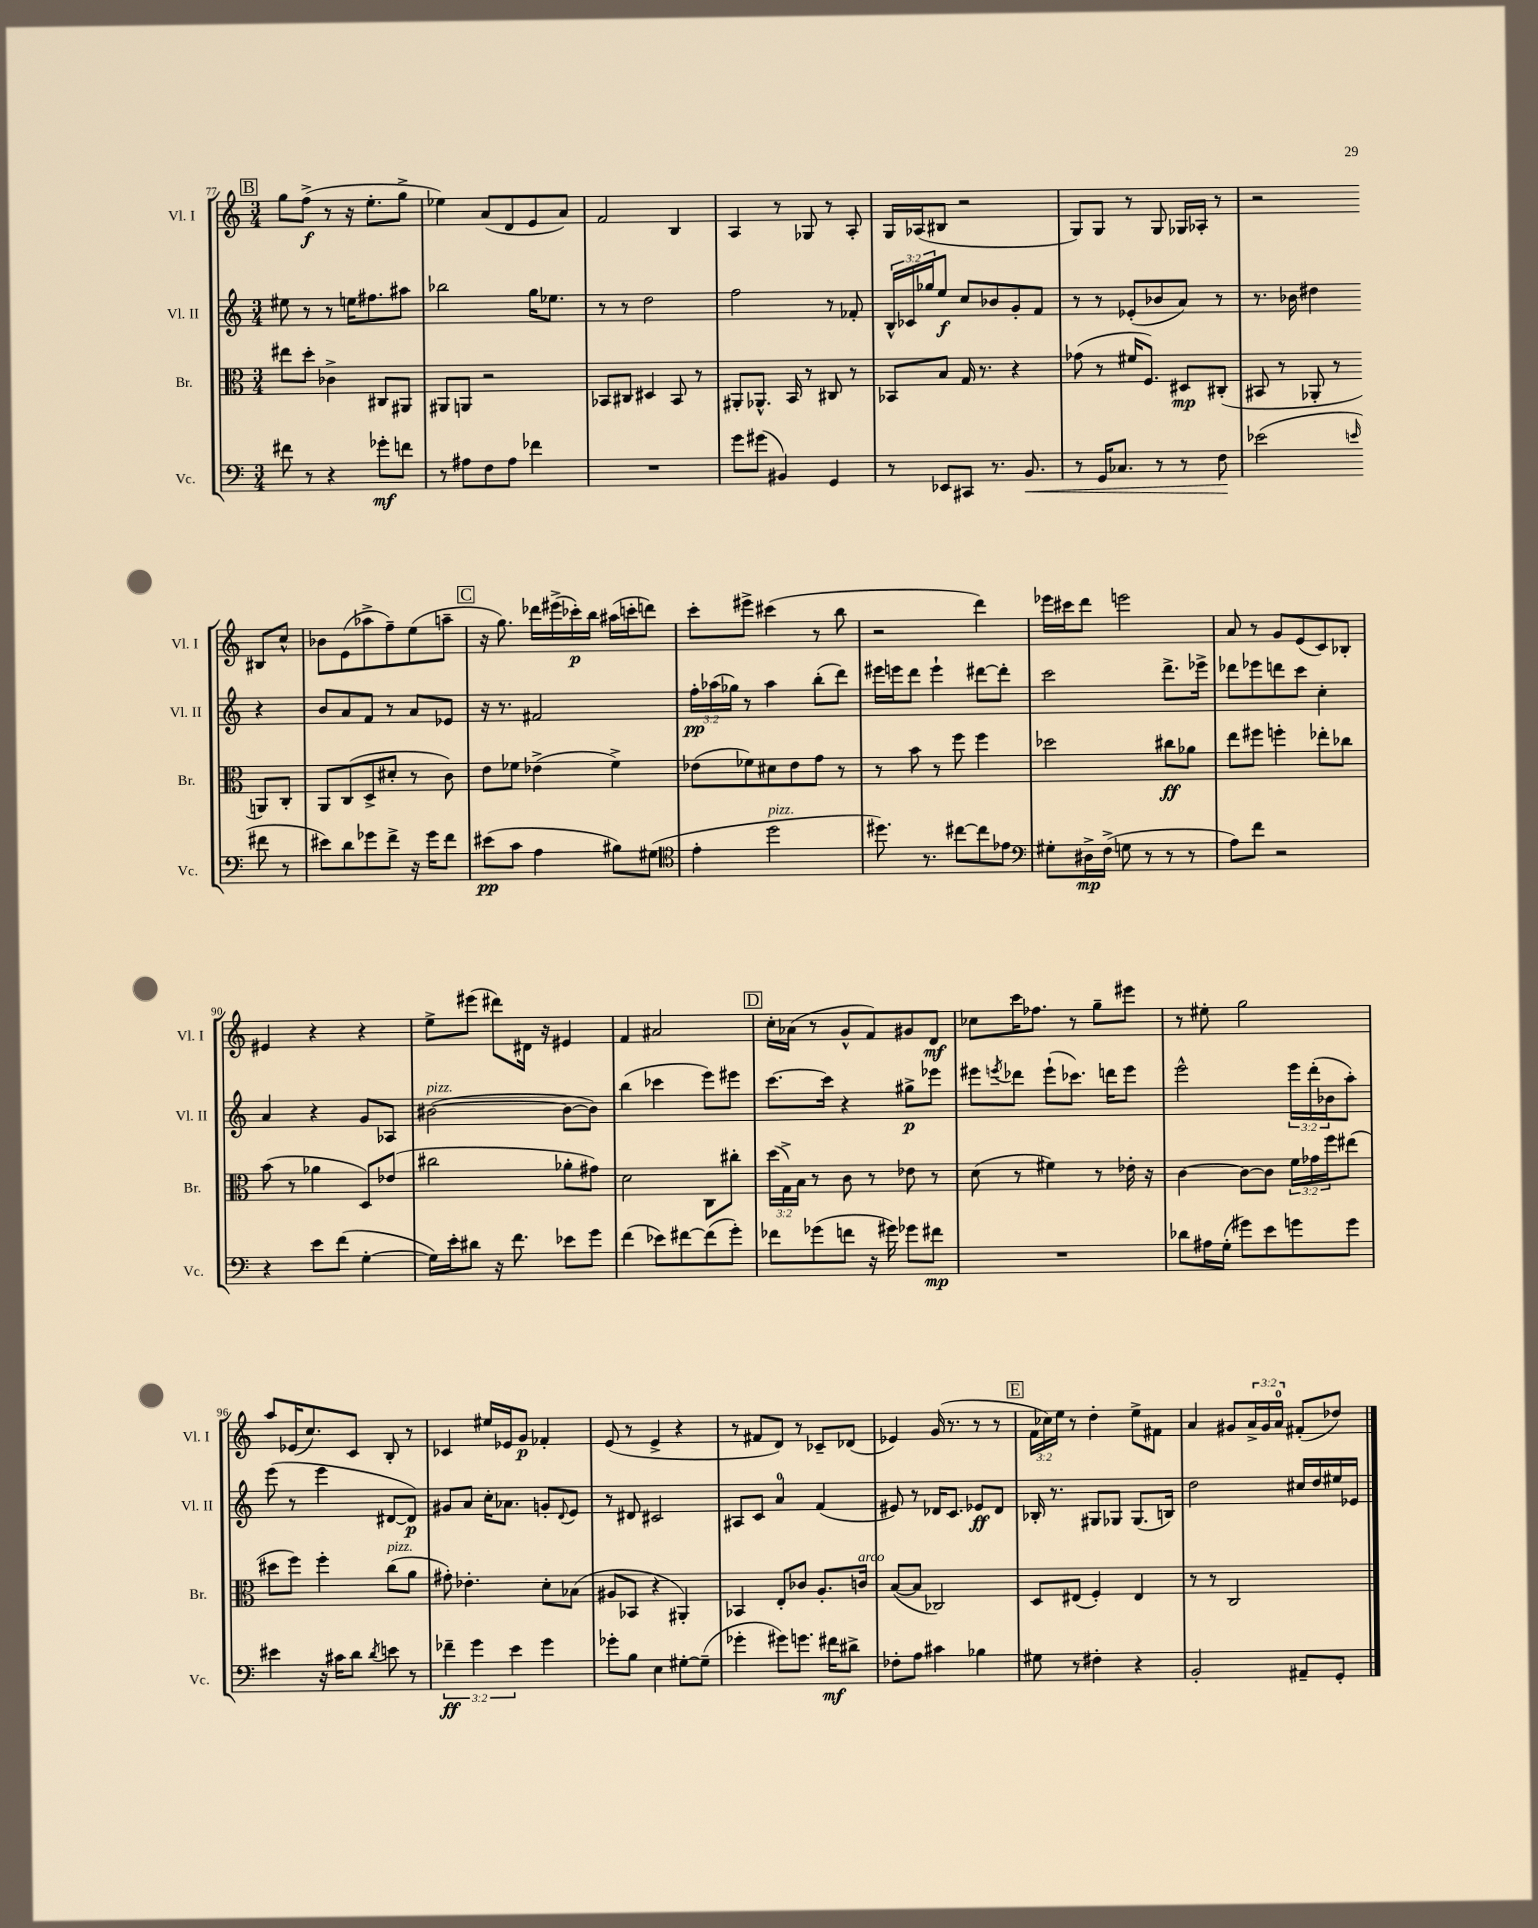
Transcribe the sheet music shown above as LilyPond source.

<<
\new StaffGroup <<
\new Staff = "s0" \with { instrumentName = "Vl. I" shortInstrumentName = "Vl. I" } {
    \clef treble \key c \major \numericTimeSignature \time 3/4 \override Staff.TupletNumber.text = #tuplet-number::calc-fraction-text
    \mark \markup { \box "B" } g''8 f''8->\f( r8 r16 e''8.-. g''8-> |
    ees''4) a'8( d'8 e'8 a'8) |
    f'2 b4 |
    a4 r8 ges8 r8 a8-. |
    g16 aes16( bis8 r2 |
    g8) g8 r8 g8 ges16 aes16-. r8 |
    r2 bis8 c''8-^ |
    bes'8 e'8( aes''8-> f''8--) e''8( a''8-- |
    \mark \markup { \box "C" } r16 g''8.) des'''16 eis'''16->( ces'''16-.\p) b''16 ais''16( c'''16-. d'''8) |
    c'''8-. eis'''8-> cis'''4( r8 b''8 |
    r2 d'''4) |
    ees'''16 cis'''16 d'''8 e'''2 |
    a'8 r8 g'8 e'8( c'8) bes8-. |
    eis'4 r4 r4 |
    e''8-> eis'''8( dis'''8) dis'16 r16 eis'4 |
    f'4 ais'2 |
    \mark \markup { \box "D" } c''16-. aes'16( r8 g'8-^ f'8) gis'8 d'8\mf |
    ces''8 c'''16 fes''8. r8 g''8-- eis'''8 |
    r8 eis''8-. g''2 |
    a''8 ees'16( c''8.) c'8 b8-. r8 |
    ces'4 eis''16 ees'16 g'8\p fes'4-. |
    e'8( r8 e'4-> r4 |
    r8 fis'8 d'8) r8 ces'8-- des'8( |
    ees'4) g'16( r8. r8 r8 |
    \mark \markup { \box "E" } \tuplet 3/2 { f'16 ces''16) e''16 } r8 d''4-. e''8-> fis'8 |
    a'4 gis'8 \tuplet 3/2 { a'16-> gis'16 a'16-0 } fis'8-.( des''8) \bar "|." |
}
\new Staff = "s1" \with { instrumentName = "Vl. II" shortInstrumentName = "Vl. II" } {
    \clef treble \key c \major \numericTimeSignature \time 3/4 \override Staff.TupletNumber.text = #tuplet-number::calc-fraction-text
    \mark \markup { \box "B" } eis''8 r8 r8 e''16 fis''8. ais''8 |
    bes''2 g''16 ees''8. |
    r8 r8 d''2 |
    f''2 r8 fes'8-. |
    \tuplet 3/2 { b16-^ ces'16 ges''16 } e''8\f c''8 bes'8 g'8-. f'8 |
    r8 r8 ees'8-.( bes'8 a'8) r8 |
    r8. bes'16 dis''4 r4 |
    b'8 a'8 f'8 r8 a'8 ees'8 |
    \mark \markup { \box "C" } r16 r8. fis'2 |
    \tuplet 3/2 { f''16-.\pp aes''16( ges''16) } r8 aes''4 b''8-.( d'''8) |
    eis'''16 e'''16 d'''8 e'''4-! dis'''8~ dis'''8-. |
    c'''2 d'''8.-> ees'''16-> |
    des'''8 ees'''8 d'''8 c'''8 c''4-. |
    a'4 r4 g'8 aes8 |
    bis'2~^\markup { \italic "pizz." }( bis'8~ bis'8) |
    b''4( ces'''4 e'''8) eis'''8 |
    \mark \markup { \box "D" } c'''8.~ c'''16 r4 gis''8->\p ees'''8 |
    eis'''8 \acciaccatura { e'''8 } des'''8 e'''8-!( ces'''8.) d'''16 e'''8 |
    e'''2-^ \tuplet 3/2 { e'''16 d'''16-.( bes'16 } a''8-.) |
    e'''8( r8 e'''4 dis'8~ dis'8\p) |
    gis'8 a'8 c''16-. aes'8. g'8-. \appoggiatura { d'8 } e'8 |
    r8 dis'8 cis'2 |
    ais8 c'8 a'4-0 f'4( |
    eis'8) r8 des'16 c'8. ees'8\ff des'8 |
    \mark \markup { \box "E" } bes16-. r8. gis8 ges8 ges8.( b16) |
    d''2 cis''16 d''16 eis''16 ees'16 \bar "|." |
}
\new Staff = "s2" \with { instrumentName = "Br." shortInstrumentName = "Br." } {
    \clef alto \key c \major \numericTimeSignature \time 3/4 \override Staff.TupletNumber.text = #tuplet-number::calc-fraction-text
    \mark \markup { \box "B" } eis''8 d''8-. ces'4-> cis8 ais,8 |
    ais,8 a,8 r2 |
    bes,8 cis8 dis4 bes,8 r8 |
    ais,8-. aes,8.-^ b,16 r8 cis8 r8 |
    bes,8 b8 g16 r8. r4 |
    ges'8( r8 fis'16 f8.) dis8\mp cis8-.( |
    bis,8 r8 aes,8-. r8 a,8) c8-. |
    a,8 c8( d8-> dis'8-. r8 c'8) |
    \mark \markup { \box "C" } e'8 fes'8 ees'4->( fes'4->) |
    ees'8( fes'8) dis'8 ees'8 g'8 r8 |
    r8 b'8 r8 f''8 f''4 |
    des''2 cis''8\ff aes'8 |
    e''8 fis''8 f''4-. ees''8-. ces''8 |
    b'8( r8 aes'4 d8) ees'8( |
    cis''2 aes'8-. gis'8) |
    d'2 c8 cis''8-. |
    \mark \markup { \box "D" } \tuplet 3/2 { d''16( g16->) b16 } r8 c'8 r8 ees'8 r8 |
    d'8( r8 fis'4) r8 ees'16-. r16 |
    c'4~ c'8~ c'8 \tuplet 3/2 { f'16 ges'16 f''16 } eis''8( |
    dis''8 f''8) f''4-. c''8^\markup { \italic "pizz." }( a'8 |
    gis'8-.) ees'4.-. d'8-. bes8( |
    ais8 bes,8 r4 ais,4-.) |
    bes,4 e8-. ces'8 a8.-. c'16^\markup { \italic "arco" } |
    b8~( b8 ces2) |
    \mark \markup { \box "E" } d8 eis8( f4-.) eis4 |
    r8 r8 c2 \bar "|." |
}
\new Staff = "s3" \with { instrumentName = "Vc." shortInstrumentName = "Vc." } {
    \clef bass \key c \major \numericTimeSignature \time 3/4 \override Staff.TupletNumber.text = #tuplet-number::calc-fraction-text
    \mark \markup { \box "B" } fis'8 r8 r4 ges'8-.\mf f'8 |
    r8 ais8 f8 ais8 fes'4 |
    R2. |
    g'8 gis'8( bis,4) g,4 |
    r8 ees,8 cis,8 r8. b,8.\< |
    r8 g,16 ces8. r8 r8 f8\! |
    ees'2( \grace { e'16 } fis'8 r8 |
    eis'8) d'8 ges'8 f'8-> r16 ges'16 f'8 |
    \mark \markup { \box "C" } eis'8\pp( c'8 a4 bis8) gis8( |
    \clef tenor e'4-. d''2^\markup { \italic "pizz." } |
    dis''8.) r8. cis''8~ cis''8 ees'8 |
    \clef bass gis8-. dis16->\mp f16->( g8 r8 r8 r8 |
    a8) f'8 r2 |
    r4 e'8 f'8( g4~-. |
    g16) e'16-. dis'8 r16 f'8. ees'8 g'8 |
    f'4( ees'8) fis'8~ fis'8( g'8-.) |
    \mark \markup { \box "D" } fes'8 ges'8( f'8 r16 gis'16) ges'8 fis'8\mp |
    R2. |
    des'8 ais16 g16-.( gis'8) e'8 g'8 g'8 |
    eis'4 r16 cis'16 d'8 \acciaccatura { d'8 } e'8 r8 |
    \tuplet 3/2 { fes'4--\ff g'4 e'4 } g'4 |
    ges'8-. b8 e4 gis8~-. gis8--( |
    ges'4-. gis'8) g'8. fis'16\mf dis'8-> |
    fes8-. a8 cis'4 bes4 |
    \mark \markup { \box "E" } gis8 r8 fis4-. r4 |
    b,2-. ais,8-- g,8-. \bar "|." |
}
>>
>>
\layout { \context { \Score currentBarNumber = #77 } }
